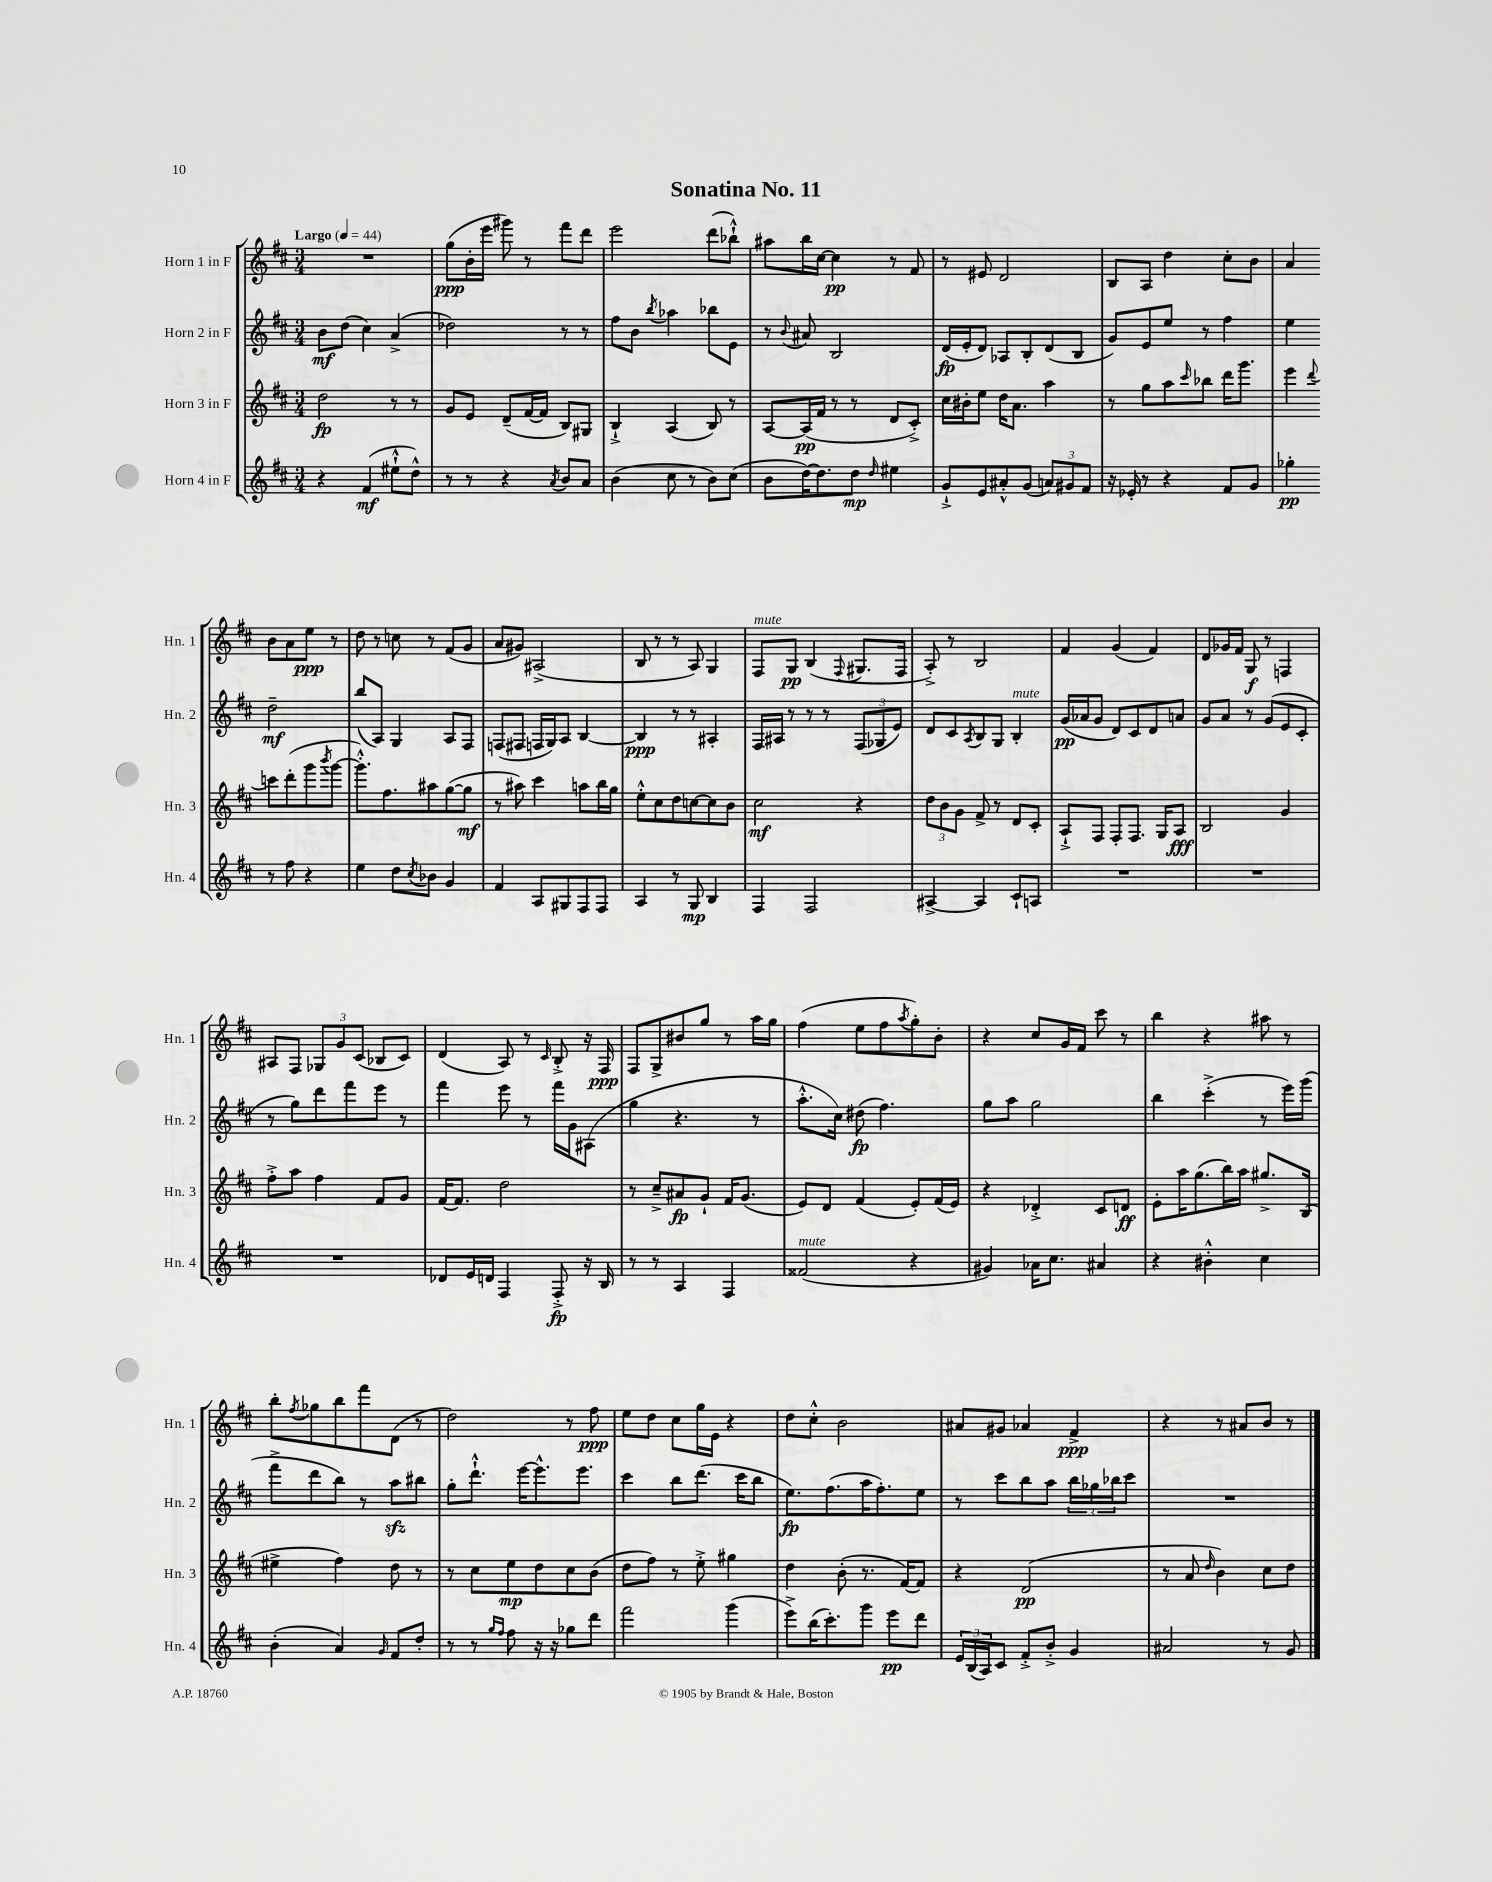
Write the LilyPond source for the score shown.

\header { title = "Sonatina No. 11" }
<<
\new StaffGroup <<
\new Staff = "s0" \with { instrumentName = "Horn 1 in F" shortInstrumentName = "Hn. 1" } {
    \clef treble \key d \major \numericTimeSignature \time 3/4 \tempo "Largo" 4 = 44
    R2. |
    g''8\ppp( b'16-. e'''16 gis'''8) r8 fis'''8 d'''8 |
    e'''2 d'''8( bes''8-!-^) |
    ais''8 b''16 cis''16~ cis''4\pp r8 fis'8 |
    r8 eis'8 d'2 |
    b8 a8 d''4 cis''8-. b'8 |
    a'4 b'8 a'8 e''8\ppp r8 |
    d''8 r8 c''8 r8 fis'8( g'8 |
    a'8 gis'8) ais2->( |
    b8 r8 r8 a8) g4 |
    fis8^\markup { \italic "mute" } g8\pp b4( \appoggiatura { fis8 } gis8. fis16 |
    a8-.->) r8 b2 |
    fis'4 g'4( fis'4) |
    d'8 ges'16 fis'16 g8\f r8 f4 |
    ais8 fis8 \tuplet 3/2 { ges8 g'8 cis'8( } bes8 cis'8) |
    d'4( a8) r8 \grace { cis'16 } b8-.-> r16 fis16\ppp |
    fis8 g8-> bis'8 g''8 r8 a''16 g''16 |
    fis''4( e''8 fis''8 \acciaccatura { a''8 } g''8-.) b'8-. |
    r4 cis''8 g'16 fis'16 cis'''8 r8 |
    b''4 r4 ais''8 r8 |
    b''8-. \acciaccatura { fis''8 } ges''8 b''8 fis'''8 d'8( r8 |
    d''2) r8 fis''8\ppp |
    e''8 d''8 cis''8 g''16 e'16 r4 |
    d''8 cis''8-.-^ b'2 |
    ais'8 gis'8 aes'4 fis'4->\ppp |
    r4 r8 ais'8 b'8 r8 \bar "|." |
}
\new Staff = "s1" \with { instrumentName = "Horn 2 in F" shortInstrumentName = "Hn. 2" } {
    \clef treble \key d \major \numericTimeSignature \time 3/4
    b'8\mf d''8( cis''4) a'4->( |
    des''2) r8 r8 |
    fis''8 b'8 \acciaccatura { b''8 } aes''4 bes''8 e'8 |
    r8 \appoggiatura { b'8 } ais'8 b2 |
    d'16\fp( e'16-. d'8) aes8 b8-. d'8( b8 |
    g'8) e'8 e''8 r8 fis''4 |
    e''4 d''2--\mf |
    b''8( a8) g4 a8 fis8 |
    f8( fis8 f16 g16) a8 b4~ |
    b4\ppp r8 r8 ais4-. |
    fis16 ais16 r8 r8 r8 \tuplet 3/2 { fis8( ges8 e'8) } |
    d'8 cis'8 \acciaccatura { a8 } b8 g8 b4-.^\markup { \italic "mute" } |
    g'16\pp( aes'16 g'8 d'8) cis'8 d'8 a'8 |
    g'8 a'8 r8 g'8( e'8 cis'8-. |
    r8 g''8) d'''8 fis'''8 e'''8 r8 |
    fis'''4 e'''8 r8 fis'''16 g'16 ais8( |
    g''4 r4. r8 |
    a''8.-.-^ cis''16) dis''8\fp( fis''4.) |
    g''8 a''8 g''2 |
    b''4 cis'''4-.->( r8 e'''16) g'''16( |
    fis'''8-> d'''8 b''8) r8 a''8\sfz bis''8 |
    g''8-. d'''8.-!-^ e'''16~ e'''8.-^ e'''8. |
    cis'''4 b''8 d'''8.( cis'''16 b''8 |
    e''8.\fp) fis''8.( a''16 fis''8.-.) e''8 |
    r8 cis'''8 b''8 a''8 \tuplet 3/2 { b''16 ges''16 bes''16 } cis'''8 |
    R2. \bar "|." |
}
\new Staff = "s2" \with { instrumentName = "Horn 3 in F" shortInstrumentName = "Hn. 3" } {
    \clef treble \key d \major \numericTimeSignature \time 3/4
    d''2\fp r8 r8 |
    g'8 e'8 d'8--( fis'16~ fis'16 b8) gis8 |
    b4-!-> a4( b8) r8 |
    a8~ a16\pp( fis'16 r8 r8 d'8 cis'8-.->) |
    cis''16 bis'16-. e''8 d''16 a'8. a''4 |
    r8 g''8 a''8 \grace { cis'''16 } bes''8 d'''16 g'''8. |
    e'''4 \appoggiatura { d'''8 } c'''8 d'''8-.( g'''8 \acciaccatura { b'''8 } g'''8~ |
    g'''8.-.-^) fis''8. ais''8 g''8~( g''8\mf |
    r8 ais''8) cis'''4 a''8 b''16 g''16 |
    e''8-.-^ cis''8 d''8 c''8~ c''8 b'8 |
    cis''2\mf r4 |
    \tuplet 3/2 { d''8 b'8 g'8 } fis'8-> r8 d'8 cis'8-. |
    a8-!-> fis8 fis8-. fis8. g16 a8\fff |
    b2 g'4 |
    fis''8-.-> a''8 fis''4 fis'8 g'8 |
    fis'16~ fis'8. d''2 |
    r8 cis''8---> ais'8\fp g'8-! fis'16 g'8.( |
    e'8) d'8 fis'4( e'8-.) fis'16( e'16) |
    r4 des'4-.-> cis'8 d'8\ff |
    e'8-. a''16 g''8.( b''16) a''16 gis''8.-> b16( |
    eis''4-> fis''4) d''8 r8 |
    r8 cis''8 e''8\mp d''8 cis''8 b'8( |
    d''8 fis''8) r8 e''8-.-> gis''4 |
    d''4 b'8-.( r8. fis'16~) fis'8 |
    r4 d'2\pp( |
    r8 a'8 \grace { d''16 } b'4) cis''8 d''8 \bar "|." |
}
\new Staff = "s3" \with { instrumentName = "Horn 4 in F" shortInstrumentName = "Hn. 4" } {
    \clef treble \key d \major \numericTimeSignature \time 3/4
    r4 fis'4\mf( eis''8-!-^ d''8-^) |
    r8 r8 r4 \acciaccatura { a'8 } b'8 a'8 |
    b'4( cis''8 r8 b'8) cis''8( |
    b'8 d''16~) d''8. d''8\mp \grace { d''16 } eis''4 |
    g'8-!-> e'8 ais'8-.-^ g'8( \tuplet 3/2 { a'8) gis'8 fis'8 } |
    r16 ees'16-. r8 r4 fis'8 g'8 |
    ges''4-.\pp r8 fis''8 r4 |
    e''4 d''8 \acciaccatura { cis''8 } bes'8 g'4 |
    fis'4 a8 gis8 fis8 fis8 |
    a4 r8 g8\mp b4 |
    fis4 fis2 |
    ais4~-> ais4 cis'8-! a8 |
    R2. |
    R2. |
    R2. |
    des'8 e'16 d'16 fis4 fis8-.->\fp r16 b16 |
    r8 r8 a4 fis4 |
    fisis'2^\markup { \italic "mute" }( r4 |
    gis'4) aes'16 cis''8. ais'4 |
    r4 bis'4-.-^ cis''4 |
    b'4-.( a'4) \grace { g'16 } fis'8 d''8-. |
    r8 r8 \grace { g''16 fis''16 } fis''8 r16 r16 ges''8 d'''8 |
    fis'''2 g'''4( |
    e'''8->) b''16( cis'''8.-.) g'''8 e'''8\pp d'''8 |
    \tuplet 3/2 { e'16 b16( a16) } cis'8 fis'8-.-> b'8-.-> g'4 |
    ais'2 r8 g'8 \bar "|." |
}
>>
>>
\layout { \context { \Score \remove "Bar_number_engraver" } }
